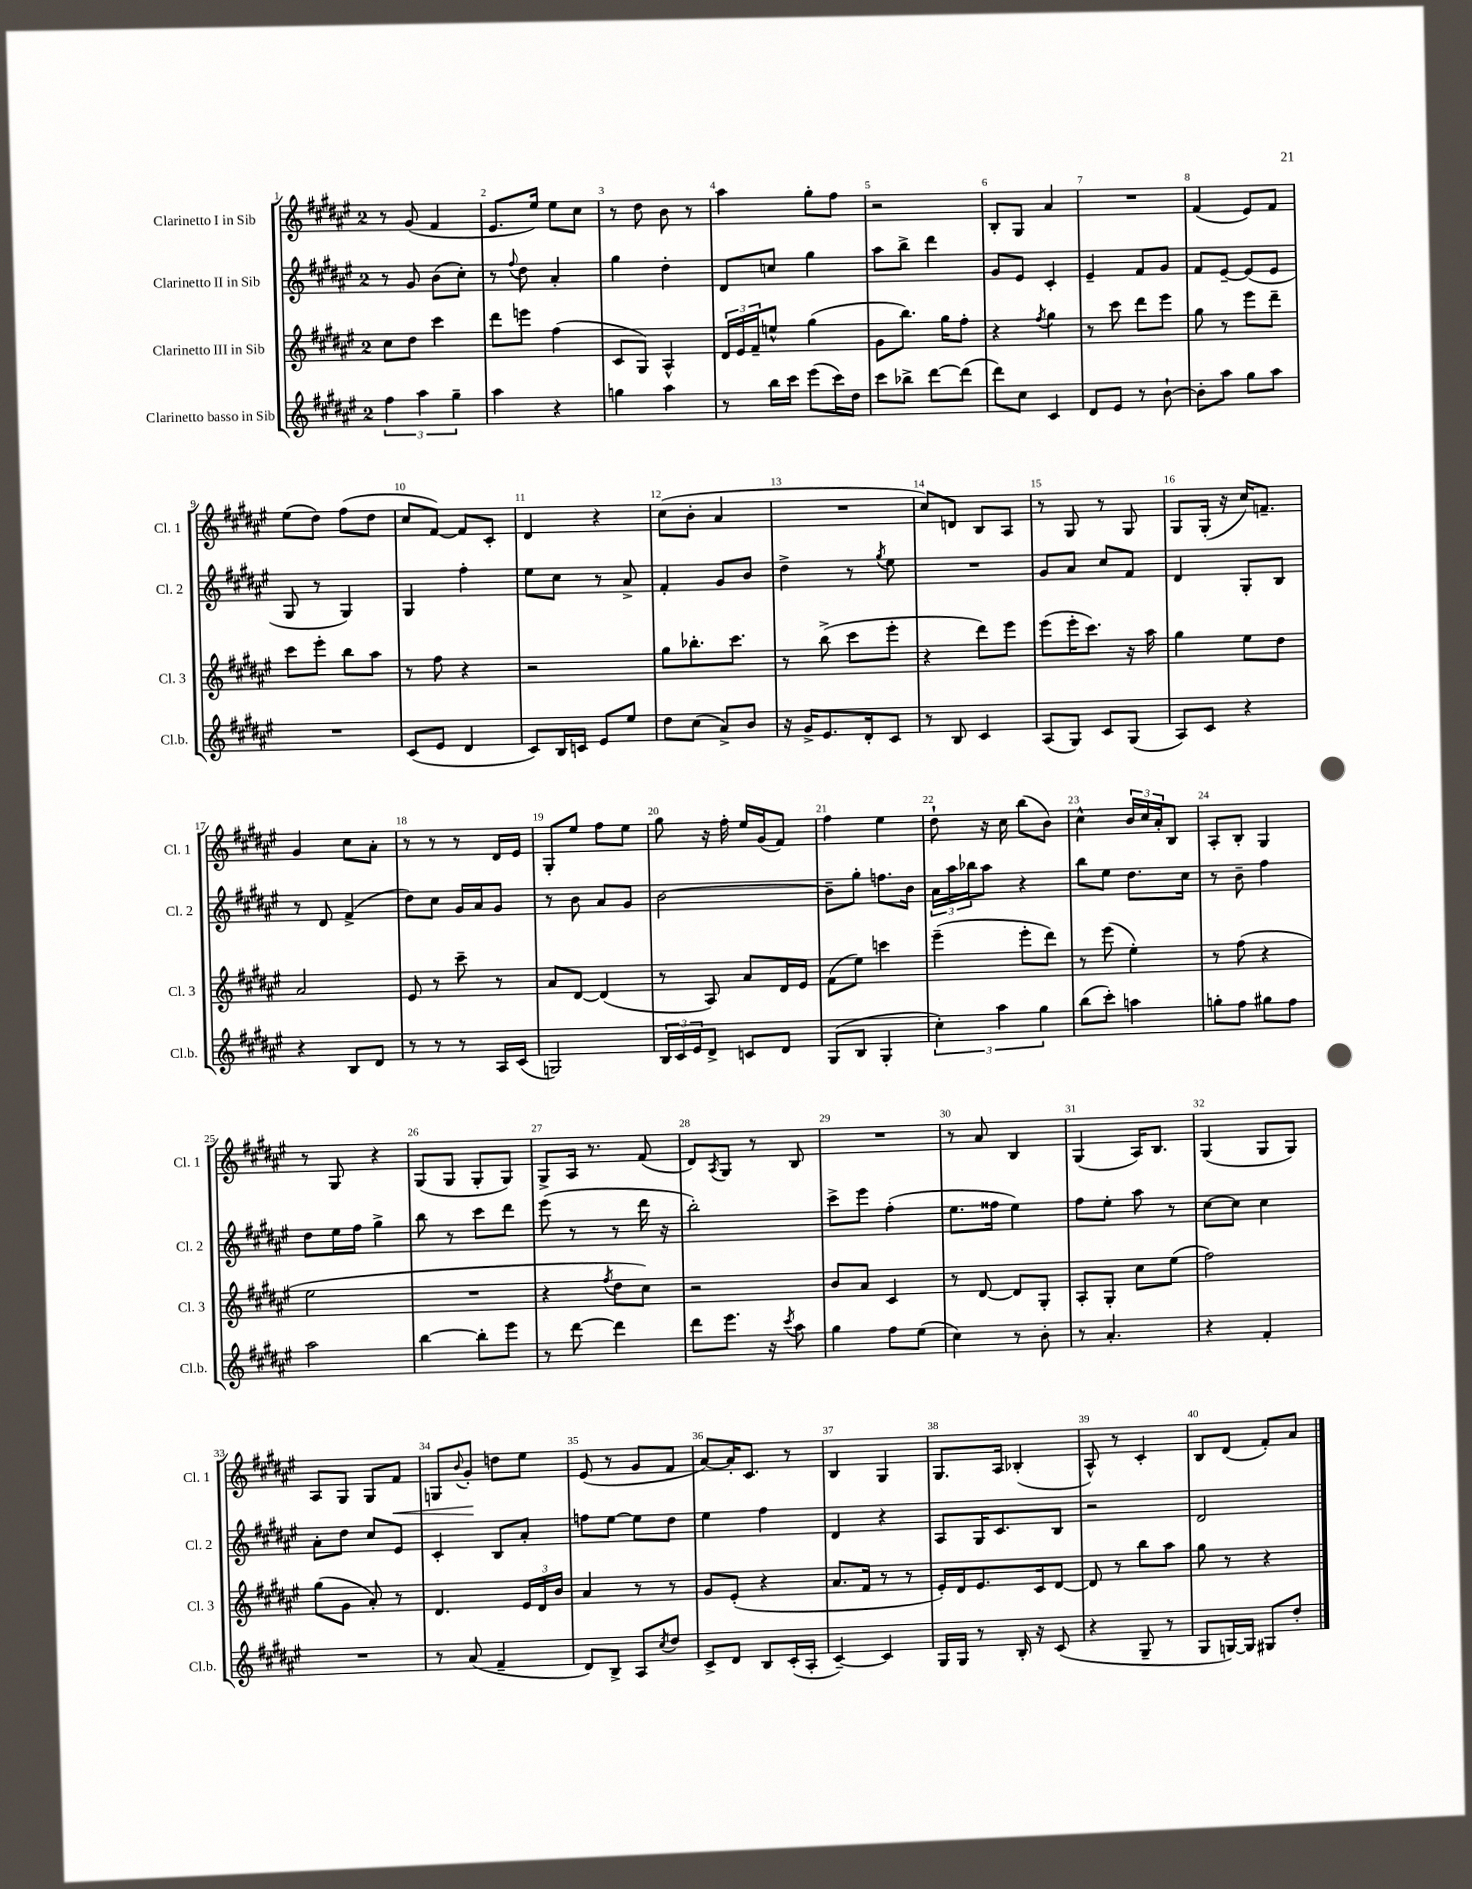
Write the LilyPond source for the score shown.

<<
\new StaffGroup <<
\new Staff = "s0" \with { instrumentName = "Clarinetto I in Sib" shortInstrumentName = "Cl. 1" } {
    \clef treble \key fis \major \once \override Staff.TimeSignature.style = #'single-digit \time 2/4
    r8 gis'8( fis'4 |
    eis'8. eis''16) eis''8 cis''8 |
    r8 dis''8 b'8 r8 |
    ais''4 gis''8-. fis''8 |
    r2 |
    b8-. gis8 ais'4 |
    R2 |
    fis'4( eis'8) fis'8 |
    eis''8( dis''8) fis''8( dis''8 |
    cis''8 fis'8~) fis'8 cis'8-. |
    dis'4 r4 |
    cis''8( b'8-. ais'4 |
    R2 |
    cis''8) d'8 b8 ais8 |
    r8 gis8 r8 gis8 |
    gis8 gis16-.( r16 cis''16) f'8.-- |
    gis'4 cis''8 ais'8-. |
    r8 r8 r8 dis'16 eis'16 |
    gis8-. eis''8 fis''8 eis''8 |
    gis''8 r16 fis''16-. eis''16 gis'16( fis'8) |
    fis''4 eis''4 |
    dis''8-! r16 cis''16 b''8( b'8) |
    cis''4-^ \tuplet 3/2 { b'16 cis''16 ais'16-. } b8 |
    ais8-. b8-. gis4 |
    r8 gis8 r4 |
    gis8( gis8 gis8-. gis8) |
    gis8-> ais16 r8. fis'8( |
    dis'8) \acciaccatura { ais8 } gis8 r8 b8 |
    R2 |
    r8 ais'8 b4 |
    gis4( ais16) b8. |
    gis4( gis8 gis8) |
    ais8 gis8 gis8 fis'8\< |
    g8 \appoggiatura { b'8 } gis'8-.\! d''8 eis''8 |
    eis'8( r8 gis'8 fis'8 |
    ais'8~) ais'16-. cis'8. r8 |
    b4 gis4 |
    gis8. ais16 bes4-.( |
    ais8-^) r8 cis'4-. |
    b8 dis'8( fis'8-.) ais'8 \bar "|." |
}
\new Staff = "s1" \with { instrumentName = "Clarinetto II in Sib" shortInstrumentName = "Cl. 2" } {
    \clef treble \key fis \major \once \override Staff.TimeSignature.style = #'single-digit \time 2/4
    r8 gis'8 b'8( cis''8-.) |
    r8 \appoggiatura { fis''8 } dis''8 ais'4-. |
    gis''4 dis''4-. |
    dis'8 c''8 gis''4 |
    ais''8 b''8-> dis'''4 |
    gis'8 eis'8 cis'4-. |
    eis'4-- fis'8 gis'8 |
    fis'8 eis'8~-- eis'8( eis'8 |
    gis8 r8 gis4) |
    gis4 fis''4-. |
    eis''8 cis''8 r8 ais'8-> |
    fis'4-. gis'8 b'8 |
    dis''4-> r8 \acciaccatura { gis''8 } eis''8 |
    R2 |
    gis'8 ais'8 cis''8 fis'8 |
    dis'4 gis8-. b8 |
    r8 dis'8 fis'4->( |
    dis''8) cis''8 gis'16 ais'16 gis'8 |
    r8 b'8 ais'8 gis'8 |
    b'2~ |
    b'8-- gis''8-. f''8. b'16 |
    \tuplet 3/2 { ais'16 ais''16 bes''16 } ais''8 r4 |
    b''8 eis''8 dis''8. cis''16 |
    r8 b'8-- fis''4 |
    dis''8 eis''16 fis''16 gis''4-> |
    b''8 r8 cis'''8 dis'''8 |
    eis'''8( r8 r8 dis'''16 r16 |
    b''2-.) |
    cis'''8-> eis'''8 fis''4-.( |
    eis''8. fisis''16 eis''4) |
    fis''8 eis''8-. ais''8 r8 |
    cis''8~ cis''8 cis''4 |
    ais'8-. dis''8 cis''8 eis'8 |
    cis'4-. b8 ais'8-. |
    f''8 eis''8~ eis''8 dis''8 |
    eis''4 fis''4 |
    dis'4 r4 |
    ais8 gis16 cis'8. b8 |
    r2 |
    dis'2 \bar "|." |
}
\new Staff = "s2" \with { instrumentName = "Clarinetto III in Sib" shortInstrumentName = "Cl. 3" } {
    \clef treble \key fis \major \once \override Staff.TimeSignature.style = #'single-digit \time 2/4
    cis''8 dis''8 cis'''4 |
    dis'''8 e'''8 fis''4( |
    cis'8 gis8) ais4-^ |
    \tuplet 3/2 { dis'16 eis'16 fis'16-- } e''8-^ gis''4( |
    gis'8 b''8.) gis''16 fis''8-. |
    r4 \acciaccatura { fis''8 } gis''4 |
    r8 cis'''8 dis'''8 eis'''8 |
    gis''8 r8 eis'''8 dis'''8-- |
    cis'''8 eis'''8-. b''8 ais''8 |
    r8 fis''8 r4 |
    r2 |
    gis''8 bes''8.-. cis'''8. |
    r8 b''8->( cis'''8 eis'''8-. |
    r4 dis'''8) eis'''8 |
    eis'''8( eis'''16-. cis'''8.) r16 ais''16 |
    gis''4 eis''8 dis''8 |
    ais'2 |
    eis'8 r8 cis'''8-- r8 |
    ais'8 dis'8~ dis'4( |
    r8 ais8) ais'8 dis'16 eis'16 |
    fis'8( eis''8) c'''4 |
    eis'''4--( eis'''8-. dis'''8) |
    r8 eis'''8( eis''4-.) |
    r8 fis''8( r4 |
    eis''2 |
    R2 |
    r4 \acciaccatura { fis''8 } dis''8 cis''8) |
    r2 |
    b'8 ais'8 cis'4 |
    r8 dis'8~ dis'8 gis8-. |
    ais8-. gis8-. cis''8 eis''8( |
    fis''2) |
    gis''8( gis'8 ais'8-.) r8 |
    dis'4. \tuplet 3/2 { eis'16 dis'16 b'16 } |
    ais'4 r8 r8 |
    gis'8 eis'8-.( r4 |
    ais'8. fis'16 r8 r8 |
    eis'16-.) dis'16 eis'8. cis'16 dis'8~ |
    dis'8 r8 b''8 ais''8 |
    gis''8 r8 r4 \bar "|." |
}
\new Staff = "s3" \with { instrumentName = "Clarinetto basso in Sib" shortInstrumentName = "Cl.b." } {
    \clef treble \key fis \major \once \override Staff.TimeSignature.style = #'single-digit \time 2/4
    \tuplet 3/2 { fis''4 ais''4 gis''4-- } |
    ais''4 r4 |
    g''4 ais''4 |
    r8 b''16 cis'''16 eis'''8( cis'''16) dis''16 |
    cis'''8 bes''8-> dis'''8~ dis'''8( |
    dis'''8) cis''8 cis'4 |
    dis'8 eis'8 r8 b'8~-! |
    b'8-. ais''8 gis''8 ais''8 |
    R2 |
    cis'8( eis'8 dis'4 |
    cis'8) b16 c'16 eis'8 eis''8 |
    dis''8 cis''8( ais'8->) b'8 |
    r16 gis'16-> eis'8. dis'16-. cis'8 |
    r8 b8 cis'4 |
    ais8( gis8) cis'8 gis8( |
    ais8) cis'8 r4 |
    r4 b8 dis'8 |
    r8 r8 r8 ais16 cis'16( |
    g2) |
    \tuplet 3/2 { b16 cis'16 eis'16 } dis'8-> c'8 dis'8 |
    gis8( b8 gis4-. |
    \tuplet 3/2 { cis''4-.) ais''4 gis''4 } |
    b''8( cis'''8-.) a''4 |
    g''8-. fis''8 gis''8 fis''8 |
    ais''2 |
    b''4~ b''8-. eis'''8 |
    r8 dis'''8~ dis'''4 |
    dis'''8 eis'''8. r16 \acciaccatura { cis'''8 } ais''8 |
    gis''4 fis''8 eis''8( |
    cis''4) r8 b'8-. |
    r8 ais'4.-. |
    r4 fis'4-. |
    R2 |
    r8 ais'8( fis'4-- |
    dis'8) b8-> ais8 \acciaccatura { cis''8 } dis''8 |
    cis'8-> dis'8 b8 cis'16-.( ais16-. |
    cis'4~--) cis'4 |
    gis16 gis16 r8 b16-. r16 cis'8( |
    r4 gis8-- r8 |
    gis8 g16~) g16 gis8 dis''8-. \bar "|." |
}
>>
>>
\layout { \context { \Score \override BarNumber.break-visibility = ##(#f #t #t) barNumberVisibility = #all-bar-numbers-visible } }
